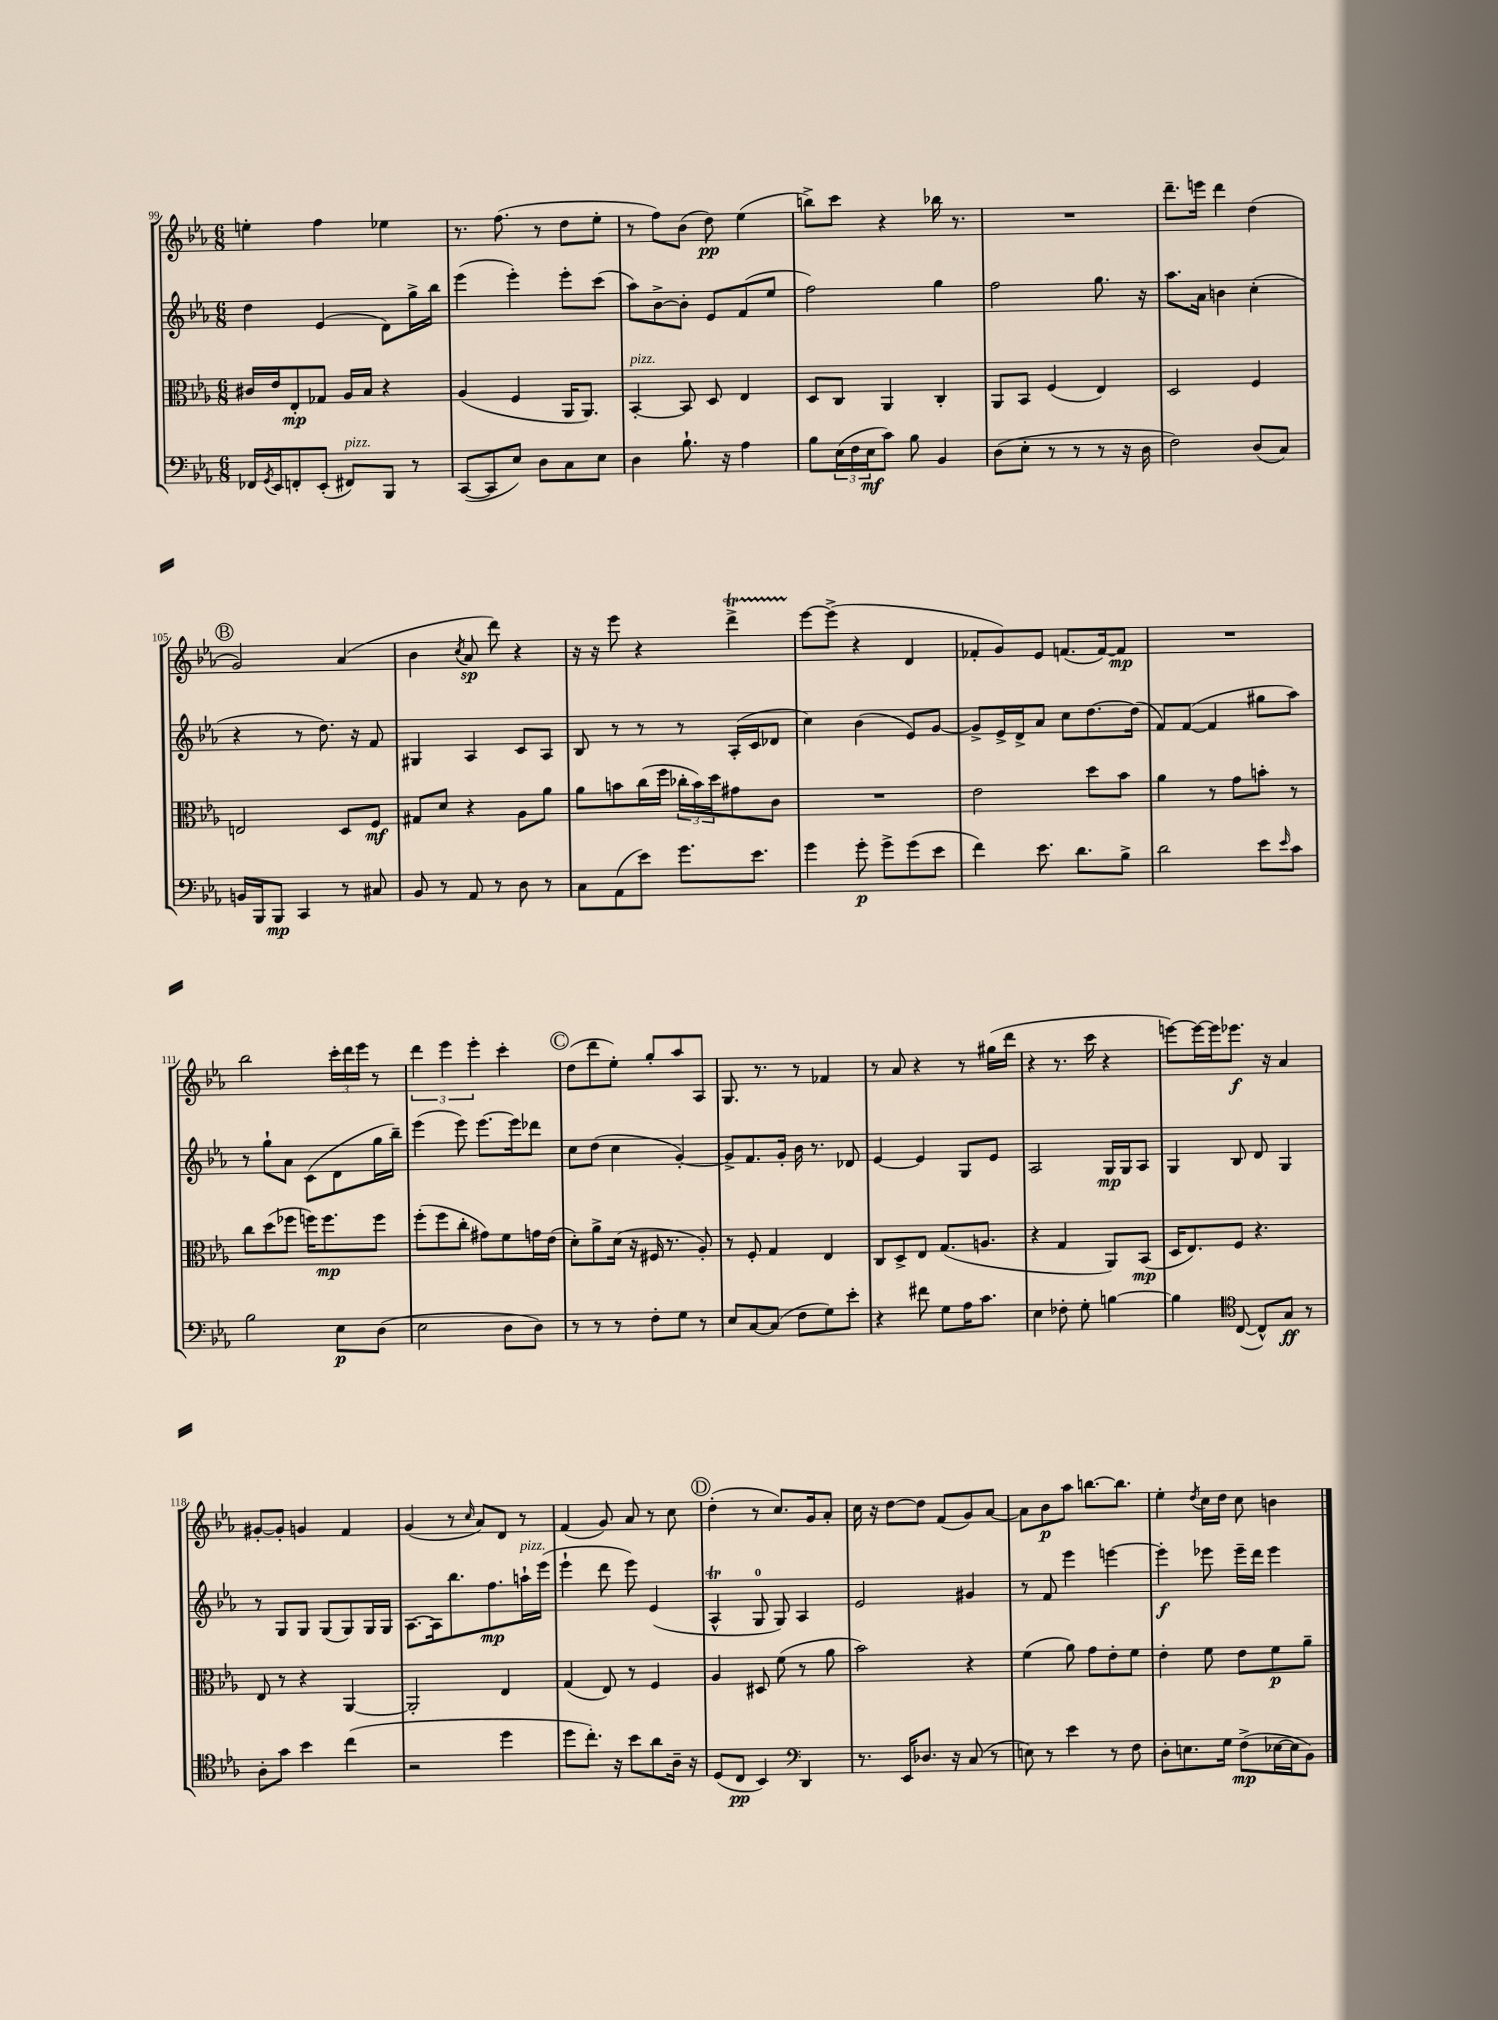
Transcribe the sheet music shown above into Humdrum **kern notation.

**kern	**dynam	**kern	**dynam	**kern	**dynam	**kern	**dynam
*part4	*part4	*part3	*part3	*part2	*part2	*part1	*part1
*staff4	*staff4	*staff3	*staff3	*staff2	*staff2	*staff1	*staff1
*clefF4	*	*clefC3	*	*clefG2	*	*clefG2	*
*k[b-e-a-]	*	*k[b-e-a-]	*	*k[b-e-a-]	*	*k[b-e-a-]	*
*M6/8	*	*M6/8	*	*M6/8	*	*M6/8	*
=99	=99	=99	=99	=99	=99	=99	=99
16FF-X/LL	.	16c#X/LL	.	4dd\	.	4een'\	.
8qGG/	.	.	.	.	.	.	.
16EE-/J	.	16e-/J	.	.	.	.	.
8FFn'/	.	8E-'/	mp	.	.	.	.
(8EE-'/J	.	8G-X/J	.	(4e-/	.	4ff\	.
!LO:TX:a:i:t=pizz.	!	!	!	!	!	!	!
8FF#X/L)	.	16A-/LL	.	.	.	.	.
.	.	16B-/JJ	.	.	.	.	.
8BBB-/J	.	4r	.	8d\L)	.	4ee-X\	.
8r	.	.	.	16gg^\L	.	.	.
.	.	.	.	16bb-\JJ	.	.	.
=100	=100	=100	=100	=100	=100	=100	=100
([8CC/L	.	(4A-/	.	(4eee-\	.	8.r	.
8CC/]	.	.	.	.	.	.	.
.	.	.	.	.	.	(8.ff\	.
8E-/J)	.	4F/	.	4eee-'\)	.	.	.
8D\L	.	.	.	.	.	8r	.
8C\	.	16AA-/KL	.	8eee-'\L	.	8dd\L	.
.	.	8.AA-/J)	.	.	.	.	.
8E-\J	.	.	.	(8ccc\J	.	8ee-'\J	.
=101	=101	=101	=101	=101	=101	=101	=101
!	!	!LO:TX:a:i:t=pizz.	!	!	!	!	!
4D\	.	[4BB-'/	.	8aa-\L)	.	8r	.
.	.	.	.	[8b-^\	.	8ff\L)	.
8.B-`\	.	8BB-/]	.	8b-'\J]	.	(8b-\J	.
.	.	8D/	.	8e-/L	.	8dd\)	pp
16r	.	.	.	.	.	.	.
4A-\	.	4E-/	.	(8f/	.	(4ee-\	.
.	.	.	.	8ee-/J	.	.	.
=102	=102	=102	=102	=102	=102	=102	=102
8B-\L	.	8D/L	.	2ff\)	.	8bbn^\L)	.
(24E-\L	.	8C/J	.	.	.	8ccc\J	.
24F\	.	.	.	.	.	.	.
24E-\J	mf	.	.	.	.	.	.
8c\J)	.	4AA-/	.	.	.	4r	.
8B-\	.	.	.	.	.	.	.
4BB-/	.	4C'/	.	4gg\	.	16bb-X\	.
.	.	.	.	.	.	8.r	.
=103	=103	=103	=103	=103	=103	=103	=103
(8D\L	.	8AA-/L	.	2ff\	.	2.r	.
8E-'\J	.	8BB-/J	.	.	.	.	.
8r	.	(4F/	.	.	.	.	.
8r	.	.	.	.	.	.	.
8r	.	4E-/)	.	8.gg\	.	.	.
16r	.	.	.	.	.	.	.
16D\	.	.	.	16r	.	.	.
=104	=104	=104	=104	=104	=104	=104	=104
2F\)	.	2D/	.	8.aa-\L	.	8.ddd~\L	.
.	.	.	.	16a-\Jk	.	16eeen\Jk	.
.	.	.	.	4bn\	.	4ddd\	.
(8D/L	.	4F/	.	(4cc'\	.	(4dd\	.
8C/J)	.	.	.	.	.	.	.
!!LO:LB:g=z
!!LO:REH:place=s1:t=B
=105	=105	=105	=105	=105	=105	=105	=105
16BBn/LL	.	2En/	.	4r	.	2g/)	.
16BBB-/J	.	.	.	.	.	.	.
8BBB-/J	mp	.	.	.	.	.	.
4CC/	.	.	.	8r	.	.	.
.	.	.	.	8.dd\)	.	.	.
8r	.	8D/L	.	.	.	(4a-/	.
.	.	.	.	16r	.	.	.
8C#X/	.	8F/J	mf	8f/	.	.	.
=106	=106	=106	=106	=106	=106	=106	=106
8BB-/	.	8G#X/L	.	4G#X/	.	4b-\	.
8r	.	8d/J	.	.	.	.	.
.	.	.	.	.	.	8qcc/	.
8AA-/	.	4r	.	4A-/	.	8a-/	sp
8r	.	.	.	.	.	8ddd\)	.
8D\	.	8A-\L	.	8c/L	.	4r	.
8r	.	8a-\J	.	8A-/J	.	.	.
=107	=107	=107	=107	=107	=107	=107	=107
8C\L	.	8a-\L	.	8B-/	.	16r	.
.	.	.	.	.	.	16r	.
(8AA-\	.	8bn\	.	8r	.	8eee-\	.
8e-\J)	.	(16cc\L	.	8r	.	4r	.
.	.	16ff\JJ	.	.	.	.	.
8.g\L	.	24cc-X'\LL	.	8r	.	.	.
.	.	24b\)	.	.	.	.	.
.	.	24dd\J	.	.	.	.	.
.	.	8g#X\	.	(16A-'/LL	.	4dddt^\	.
8.e-\J	.	.	.	16c/J	.	.	.
.	.	8c\J	.	8d-X/J	.	.	.
=108	=108	=108	=108	=108	=108	=108	=108
4g\	.	2.r	.	4cc\)	.	[8eee-\L	.
.	.	.	.	.	.	(8eee-^\J]	.
8g'\	p	.	.	(4b-\	.	4r	.
8g^\L	.	.	.	.	.	.	.
(8g\	.	.	.	8e-/L)	.	4d/	.
8e-\J	.	.	.	[8g/J	.	.	.
=109	=109	=109	=109	=109	=109	=109	=109
4f\)	.	2e-\	.	8g^/L]	.	8f-X'/L	.
.	.	.	.	16e-^/L	.	8g/)	.
.	.	.	.	16d^/J	.	.	.
8.e-\	.	.	.	8a-/J	.	8e-/J	.
.	.	.	.	8cc\L	.	(8.fn/L	.
8.d\L	.	.	.	.	.	.	.
.	.	8dd\L	.	[8.dd\	.	.	.
.	.	.	.	.	.	[16f/k)	.
8B-^\J	.	8b-\J	.	.	.	8f/J]	mp
.	.	.	.	(16dd\Jk]	.	.	.
=110	=110	=110	=110	=110	=110	=110	=110
2d\	.	4a-\	.	8f/L)	.	2.r	.
.	.	.	.	([8f/J	.	.	.
.	.	8r	.	4f/]	.	.	.
.	.	8g\L	.	.	.	.	.
8e-\L	.	8bn'\J	.	8gg#X\L	.	.	.
16qqe-/	.	.	.	.	.	.	.
8c\J	.	8r	.	8aa-\J)	.	.	.
!!LO:LB:g=z
=111	=111	=111	=111	=111	=111	=111	=111
2B-\	.	8cc\L	.	8r	.	2bb-\	.
.	.	(8dd\	.	8gg`\L	.	.	.
.	.	8ff-X\J	.	8a-\J	.	.	.
.	.	16ffn\KL)	.	(8c\L	.	.	.
.	.	8.ff\	mp	.	.	.	.
8E-\L	p	.	.	8d\	.	24ccc'\LL	.
.	.	.	.	.	.	24ddd\	.
.	.	.	.	.	.	24eee-\JJ	.
(8D\J	.	8ff\J	.	16gg\L	.	8r	.
.	.	.	.	16bb-~\JJ)	.	.	.
=112	=112	=112	=112	=112	=112	=112	=112
2E-\	.	(8ff'\L	.	(4eee-\	.	6ddd\	.
.	.	8ff\	.	.	.	.	.
.	.	.	.	.	.	6eee-\	.
.	.	8cc'\J	.	8eee-\)	.	.	.
.	.	.	.	.	.	6eee-'\	.
.	.	8g#X\L)	.	[8.eee-\L	.	.	.
8D\L	.	8f\	.	.	.	4ccc'\	.
.	.	.	.	16eee-\k]	.	.	.
8D\J)	.	16gn\L	.	8ddd-X\J	.	.	.
.	.	(16e-\JJ	.	.	.	.	.
!!LO:REH:place=s1:t=C
=113	=113	=113	=113	=113	=113	=113	=113
8r	.	8d'\L)	.	8cc\L	.	(8dd\L	.
8r	.	8a-^\	.	(8dd\J	.	8ddd\	.
8r	.	(16d\Jk	.	4cc\	.	8ee-'\J)	.
.	.	16r	.	.	.	.	.
8F'\L	.	16F#X/	.	.	.	8gg'/L	.
.	.	8.r	.	.	.	.	.
8G\J	.	.	.	[4g'/)	.	8aa-/	.
8r	.	8A-'/)	.	.	.	8A-/J	.
=114	=114	=114	=114	=114	=114	=114	=114
8E-/L	.	8r	.	8g^/L]	.	8.G/	.
[8C/	.	8F'/	.	8.f/	.	.	.
.	.	.	.	.	.	8.r	.
(8C/J]	.	4G/	.	.	.	.	.
.	.	.	.	16g'/Jk	.	.	.
8F\L	.	.	.	16b-\	.	8r	.
.	.	.	.	8.r	.	.	.
8G\)	.	4E-/	.	.	.	4f-X/	.
8e-'\J	.	.	.	8d-X/	.	.	.
=115	=115	=115	=115	=115	=115	=115	=115
4r	.	8C/L	.	[4e-/	.	8r	.
.	.	8D^/	.	.	.	8a-/	.
8f#X\	.	8E-/J	.	4e-/]	.	4r	.
8G\L	.	(8.G/L	.	.	.	.	.
16A-\K	.	.	.	8G/L	.	8r	.
8.c\J	.	8.An/J	.	.	.	.	.
.	.	.	.	8e-/J	.	(16gg#X\LL	.
.	.	.	.	.	.	16ddd\JJ	.
=116	=116	=116	=116	=116	=116	=116	=116
4E-\	.	4r	.	2A-/	.	4r	.
8F-X'\	.	4G/	.	.	.	8.r	.
8G'\	.	.	.	.	.	.	.
.	.	.	.	.	.	16ccc\	.
[4Bn\	.	8AA-/L)	.	16G/LL	mp	4r	.
.	.	.	.	16G/J	.	.	.
.	.	(8BB-/J	mp	8A-/J	.	.	.
=117	=117	=117	=117	=117	=117	=117	=117
4B\]	.	16D/KL	.	4G/	.	[8eeen\L)	.
.	.	8.E-/)	.	.	.	.	.
.	.	.	.	.	.	16eee\L_	.
.	.	.	.	.	.	16eee\J]	.
*clefC4	*	*	*	*	*	*	*
([8C/	.	8F/J	.	8B-/	.	8.eee-X\J	f
8C^^/L])	.	4.r	.	8d/	.	.	.
.	.	.	.	.	.	16r	.
8G/J	ff	.	.	4G/	.	4a-/	.
8r	.	.	.	.	.	.	.
!!LO:LB:g=z
=118	=118	=118	=118	=118	=118	=118	=118
8A-'\L	.	8E-/	.	8r	.	[8g#X'/L	.
8g\J	.	8r	.	8G/L	.	8g#'/J]	.
4b-\	.	4r	.	8G/J	.	4gn/	.
.	.	.	.	(8G/L	.	.	.
(4cc\	.	[4AA-/	.	8G/)	.	4f/	.
.	.	.	.	16G/L	.	.	.
.	.	.	.	16G/JJ	.	.	.
=119	=119	=119	=119	=119	=119	=119	=119
2r	.	2AA-'/]	.	[8.A-\L	.	(4g/	.
.	.	.	.	16A-\k]	.	.	.
.	.	.	.	8.bb-\	.	8r	.
.	.	.	.	.	.	16qqcc/	.
.	.	.	.	.	.	8a-/L)	.
.	.	.	.	8.ff\	mp	.	.
4dd\	.	4E-/	.	.	.	8d/J	.
!	!	!	!	!LO:TX:a:i:t=pizz.	!	!	!
.	.	.	.	16aan`\L	.	8r	.
.	.	.	.	(16eee-\JJ	.	.	.
=120	=120	=120	=120	=120	=120	=120	=120
8dd\L	.	(4G/	.	4eee-`\	.	(4f/	.
8.cc'\J)	.	.	.	.	.	.	.
.	.	8E-/)	.	8ddd\	.	8g/)	.
16r	.	.	.	.	.	.	.
8b-\L	.	8r	.	8eee-\)	.	8a-/	.
8a-\	.	4F/	.	(4e-/	.	8r	.
16A-~\Jk	.	.	.	.	.	8cc\	.
16r	.	.	.	.	.	.	.
!!LO:REH:place=s1:t=D
=121	=121	=121	=121	=121	=121	=121	=121
(8D/L	.	4A-/	.	4A-T^^/	.	(4dd'\	.
8C/J	pp	.	.	.	.	.	.
4BB-/)	.	8D#X/	.	8G/	.	8r	.
.	.	(8f\	.	8G/)	.	8.cc/L)	.
*clefF4	*	*	*	*	*	*	*
4DD/	.	8r	.	4A-/	.	.	.
.	.	.	.	.	.	16g/k	.
.	.	8a-\	.	.	.	8a-'/J	.
=122	=122	=122	=122	=122	=122	=122	=122
8.r	.	2b-\)	.	2e-/	.	16cc\	.
.	.	.	.	.	.	16r	.
.	.	.	.	.	.	[8dd\L	.
16EE-/KL	.	.	.	.	.	.	.
8.D-X/J	.	.	.	.	.	8dd\J]	.
.	.	.	.	.	.	(8f/L	.
16r	.	.	.	.	.	.	.
(8C/	.	4r	.	4g#X/	.	8g/)	.
8r	.	.	.	.	.	[8a-/J	.
=123	=123	=123	=123	=123	=123	=123	=123
8En\)	.	(4f\	.	8r	.	8a-\L]	.
8r	.	.	.	8f/	.	8b-\	p
4e-\	.	8a-\)	.	4eee-\	.	8aa-\J	.
.	.	8g\L	.	.	.	[8.bbn\L	.
8r	.	8e-'\	.	[4eeen\	.	.	.
.	.	.	.	.	.	8.bb\J]	.
8F\	.	8f\J	.	.	.	.	.
=124	=124	=124	=124	=124	=124	=124	=124
8D'\L	.	4e-'\	.	4eee'\]	f	4ee-'\	.
8.En\	.	.	.	.	.	.	.
.	.	.	.	.	.	8qdd/	.
.	.	8f\	.	8eee-X\	.	16cc\LL	.
16G\Jk	.	.	.	.	.	16dd\JJ	.
(8F^\L	mp	8e-\L	.	16eee-~\LL	.	8cc\	.
.	.	.	.	16ddd\JJ	.	.	.
[16E-X\L	.	8f\	p	4eee-\	.	4bn\	.
16E-\J]	.	.	.	.	.	.	.
8BB-\J)	.	8a-~\J	.	.	.	.	.
==	==	==	==	==	==	==	==
*-	*-	*-	*-	*-	*-	*-	*-
